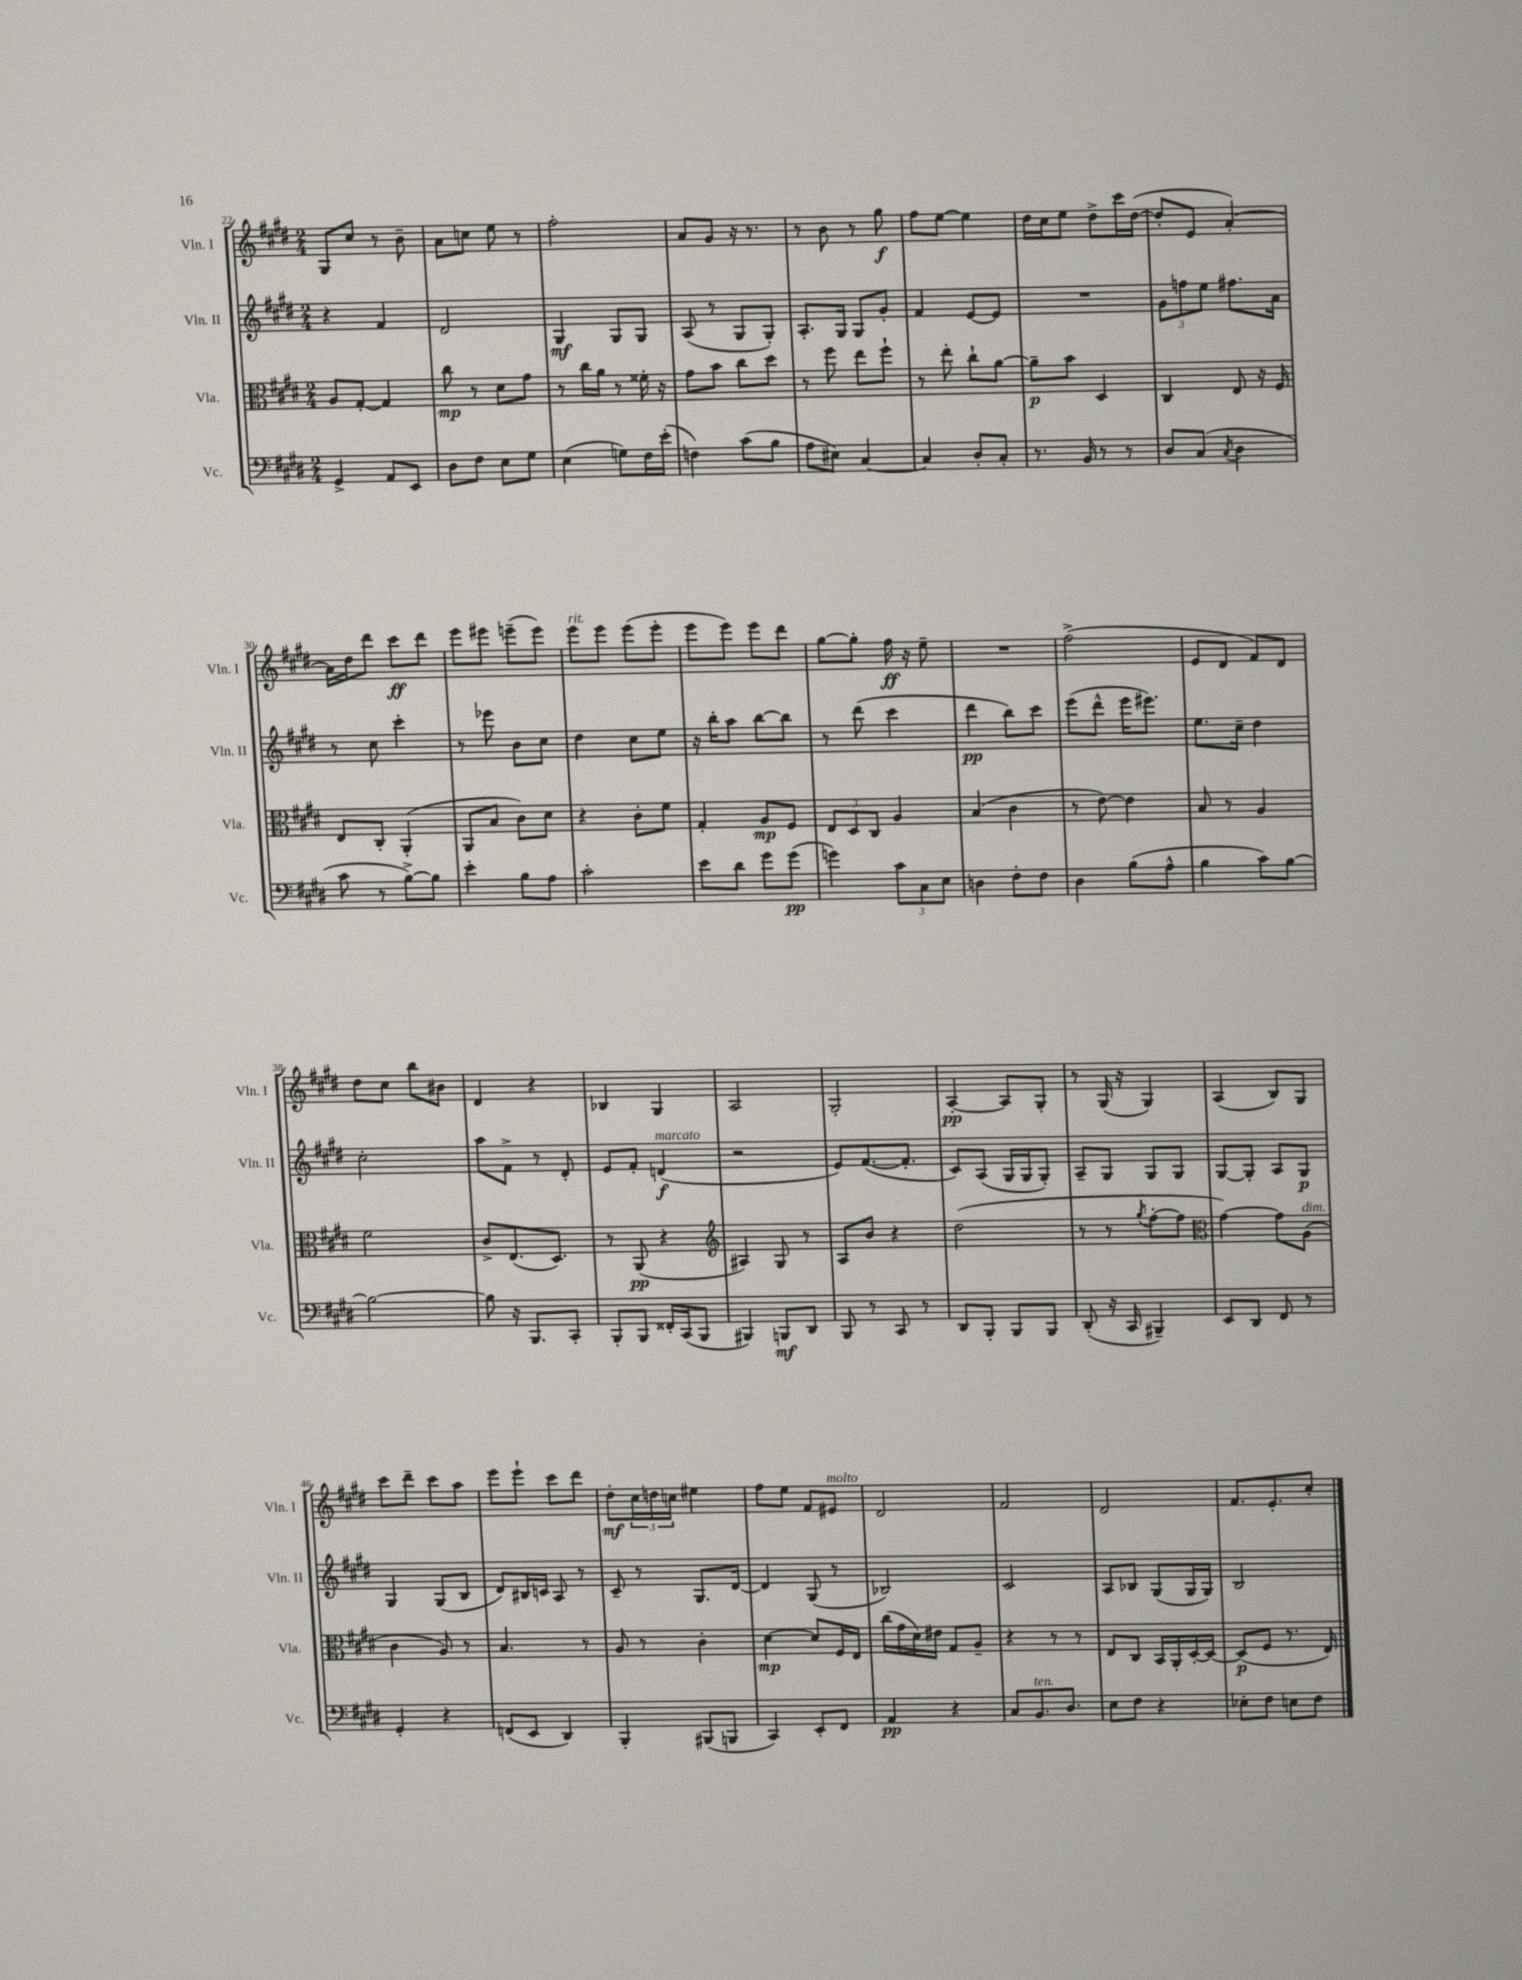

**kern	**dynam	**kern	**dynam	**kern	**dynam	**kern	**dynam
*part4	*part4	*part3	*part3	*part2	*part2	*part1	*part1
*staff4	*staff4	*staff3	*staff3	*staff2	*staff2	*staff1	*staff1
*I"Vc.	*	*I"Vla.	*	*I"Vln. II	*	*I"Vln. I	*
*I'Vc.	*	*I'Vla.	*	*I'Vln. II	*	*I'Vln. I	*
*clefF4	*	*clefC3	*	*clefG2	*	*clefG2	*
*k[f#c#g#d#]	*	*k[f#c#g#d#]	*	*k[f#c#g#d#]	*	*k[f#c#g#d#]	*
*M2/4	*	*M2/4	*	*M2/4	*	*M2/4	*
=22	=22	=22	=22	=22	=22	=22	=22
4GG#^/	.	8A/L	.	4r	.	8G#/L	.
.	.	[8G#'/J	.	.	.	8cc#/J	.
8AA/L	.	4G#/]	.	4f#/	.	8r	.
8EE/J	.	.	.	.	.	8b~\	.
=23	=23	=23	=23	=23	=23	=23	=23
8D#\L	.	8cc#\	mp	2d#/	.	8a\L	.
8F#\J	.	8r	.	.	.	8ccn\J	.
8E\L	.	8d#\L	.	.	.	8ee\	.
8G#\J	.	8g#\J	.	.	.	8r	.
=24	=24	=24	=24	=24	=24	=24	=24
(4E\	.	8r	.	4G#/	mf	2ff#'\	.
.	.	16cc#\LL	.	.	.	.	.
.	.	16a\JJ	.	.	.	.	.
8Gn\L)	.	8r	.	8G#/L	.	.	.
16F#\L	.	16f##X'\	.	8G#/J	.	.	.
(16e'\JJ	.	16r	.	.	.	.	.
=25	=25	=25	=25	=25	=25	=25	=25
4Fn\)	.	8g#\L	.	(8A/	.	8a/L	.
.	.	8b\J	.	8r	.	8g#/J	.
(8c#\L	.	8cc#\L	.	8G#/L	.	16r	.
.	.	.	.	.	.	8.r	.
8B\J	.	8dd#\J	.	8G#'/J)	.	.	.
=26	=26	=26	=26	=26	=26	=26	=26
8A\L	.	8r	.	8.A'/L	.	8r	.
8E#X\J)	.	8ff#\	.	.	.	8b\	.
.	.	.	.	16G#/Jk	.	.	.
[4C#/	.	8ee\L	.	8G#/L	.	8r	.
.	.	8ff#`\J	.	8g#'/J	.	8gg#\	f
=27	=27	=27	=27	=27	=27	=27	=27
4C#/]	.	8r	.	4f#/	.	8ff#\L	.
.	.	8ee'\	.	.	.	[8ee\J	.
8D#'/L	.	8cc#`\L	.	[8e/L	.	4ee\]	.
8C#'/J	.	[8a\J	.	8e/J]	.	.	.
=28	=28	=28	=28	=28	=28	=28	=28
8.r	.	8a~\L]	p	2r	.	16dd#\LL	.
.	.	.	.	.	.	16cc#\J	.
.	.	8b\J	.	.	.	8ee\J	.
16BB/	.	.	.	.	.	.	.
8r	.	4D#/	.	.	.	8dd#^\L	.
8r	.	.	.	.	.	16ccc#\L	.
.	.	.	.	.	.	([16dd#\JJ	.
=29	=29	=29	=29	=29	=29	=29	=29
8D#/L	.	4C#/	.	12g#\L	.	8dd#'/L]	.
.	.	.	.	12ffn\	.	.	.
(8C#/J	.	.	.	.	.	8e/J	.
.	.	.	.	12ee\J	.	.	.
8qC#/	.	.	.	.	.	.	.
4D#\	.	8E/	.	8.ff#X\L	.	[4a'/)	.
.	.	16r	.	.	.	.	.
.	.	16F#/	.	16a\Jk	.	.	.
!!LO:LB:g=z
=30	=30	=30	=30	=30	=30	=30	=30
8c#\	.	8E/L	.	8r	.	16a\LL]	.
.	.	.	.	.	.	16dd#\J	.
8r	.	8C#'/J	.	8cc#\	.	8ddd#\J	.
[8B^\L)	.	(4AA'/	.	4ccc#'\	.	8ccc#\L	ff
8B\J]	.	.	.	.	.	8ddd#\J	.
=31	=31	=31	=31	=31	=31	=31	=31
4e'\	.	8AA/L	.	8r	.	8eee\L	.
.	.	8B/J	.	8eee-X\	.	8eee#X\J	.
8B\L	.	8c#\L)	.	8b\L	.	(8eeen~\L	.
8A\J	.	8d#\J	.	8cc#\J	.	8eee\J)	.
=32	=32	=32	=32	=32	=32	=32	=32
!	!	!	!	!	!	!LO:TX:a:i:t=rit.	!
2c#'\	.	4r	.	4dd#\	.	8eee\L	.
.	.	.	.	.	.	8eee\J	.
.	.	8c#'\L	.	8cc#\L	.	(8eee\L	.
.	.	8f#\J	.	8ee\J	.	8eee'\J	.
=33	=33	=33	=33	=33	=33	=33	=33
8e\L	.	4G#'/	.	16r	.	8eee\L	.
.	.	.	.	16bb'\KL	.	.	.
8d#\J	.	.	.	8aa\J	.	8eee\J)	.
8g#\L	.	8A/L	mp	[8bb\L	.	8eee\L	.
(8g#\J	pp	8F#/J	.	8bb\J]	.	8ddd#\J	.
=34	=34	=34	=34	=34	=34	=34	=34
4gn\)	.	12E/L	.	8r	.	[8gg#\L	.
.	.	12D#/	.	.	.	.	.
.	.	.	.	(8ddd#\	.	8gg#'\J]	.
.	.	12C#/J	.	.	.	.	.
12c#\L	.	4A/	.	4ccc#\	.	16ff#\	ff
.	.	.	.	.	.	16r	.
12C#\	.	.	.	.	.	.	.
.	.	.	.	.	.	8ee~\	.
12E\J	.	.	.	.	.	.	.
=35	=35	=35	=35	=35	=35	=35	=35
4Dn\	.	(4B/	.	4ddd#\	pp	2r	.
8F#'\L	.	4c#\	.	8bb\L)	.	.	.
8F#\J	.	.	.	8ccc#\J	.	.	.
=36	=36	=36	=36	=36	=36	=36	=36
4D#\	.	8r	.	(8eee\L	.	(2ff#^\	.
.	.	[8e\)	.	8ddd#^^\J	.	.	.
(8B\L	.	4e\]	.	16eee\KL	.	.	.
.	.	.	.	8.eee#X\J)	.	.	.
8A^^\J	.	.	.	.	.	.	.
=37	=37	=37	=37	=37	=37	=37	=37
4B\	.	8B/	.	8.ee\L	.	8e/L	.
.	.	8r	.	.	.	8d#/J	.
.	.	.	.	16cc#~\Jk	.	.	.
8c#\L)	.	4A/	.	4dd#\	.	8f#/L)	.
[8B\J	.	.	.	.	.	8d#/J	.
!!LO:LB:g=z
=38	=38	=38	=38	=38	=38	=38	=38
2B\_	.	2f#\	.	2cc#'\	.	8dd#\L	.
.	.	.	.	.	.	8cc#\J	.
.	.	.	.	.	.	8bb\L	.
.	.	.	.	.	.	8b#X\J	.
=39	=39	=39	=39	=39	=39	=39	=39
8B\]	.	8c#^/L	.	8aa\L	.	4d#/	.
16r	.	(8.E/	.	8f#^\J	.	.	.
8.BBB/L	.	.	.	.	.	.	.
.	.	.	.	8r	.	4r	.
.	.	8.D#/J)	.	.	.	.	.
8CC#'/J	.	.	.	8d#'/	.	.	.
=40	=40	=40	=40	=40	=40	=40	=40
8BBB'/L	.	8r	.	8e/L	.	4B-X/	.
8BBB/J	.	(8AA/	pp	8f#'/J	.	.	.
!	!	!	!	!LO:TX:a:i:t=marcato	!	!	!
16FF##X'/LL	.	4r	.	(4dn/	f	4G#/	.
(16CC#/J	.	.	.	.	.	.	.
8BBB/J	.	.	.	.	.	.	.
=41	=41	=41	=41	=41	=41	=41	=41
*	*	*clefG2	*	*	*	*	*
4BBB#X/)	.	4A#X/)	.	2r	.	2A/	.
8BBBn/L	mf	8G#/	.	.	.	.	.
8DD#/J	.	8r	.	.	.	.	.
=42	=42	=42	=42	=42	=42	=42	=42
8BBB/	.	8A/L	.	8e/L)	.	2G#'/	.
8r	.	8b/J	.	([8.f#/	.	.	.
8CC#/	.	4r	.	.	.	.	.
.	.	.	.	8.f#'/J]	.	.	.
8r	.	.	.	.	.	.	.
=43	=43	=43	=43	=43	=43	=43	=43
8DD#/L	.	(2dd#\	.	8c#/L)	.	[4A'/	pp
8BBB'/J	.	.	.	(8A/J	.	.	.
8BBB/L	.	.	.	16G#/LL	.	8A/L]	.
.	.	.	.	16G#/J	.	.	.
8BBB/J	.	.	.	8G#'/J)	.	8G#'/J	.
=44	=44	=44	=44	=44	=44	=44	=44
(8DD#'/	.	8r	.	8A~/L	.	8r	.
16r	.	8r	.	8G#/J	.	(16G#/	.
16CC#/	.	.	.	.	.	16r	.
.	.	8qgg#/	.	.	.	.	.
4BBB#X~/)	.	[8ff#'\L	.	8G#/L	.	4G#/)	.
.	.	8ff#\J]	.	8G#/J	.	.	.
=45	=45	=45	=45	=45	=45	=45	=45
*	*	*clefC3	*	*	*	*	*
8EE/L	.	[4g#\)	.	[8G#/L	.	(4A/	.
8DD#/J	.	.	.	8G#'/J]	.	.	.
8FF#/	.	8g#\L]	.	8A/L	.	8B/L)	.
!	!	!LO:TX:a:i:t=dim.	!	!	!	!	!
8r	.	(8A\J	.	8G#/J	p	8G#/J	.
!!LO:LB:g=z
=46	=46	=46	=46	=46	=46	=46	=46
4GG#'/	.	4c#\	.	4G#/	.	8ccc#\L	.
.	.	.	.	.	.	8ddd#~\J	.
4r	.	8A/)	.	(8G#/L	.	8ccc#\L	.
.	.	8r	.	8B/J	.	8aa\J	.
=47	=47	=47	=47	=47	=47	=47	=47
(8FFn/L	.	4.B/	.	8d#/L)	.	8eee\L	.
8EE/J	.	.	.	16B#X/L	.	8eee`\J	.
.	.	.	.	16cn/JJ	.	.	.
4DD#/)	.	.	.	8A/	.	8ccc#\L	.
.	.	8r	.	8r	.	8ddd#\J	.
=48	=48	=48	=48	=48	=48	=48	=48
4BBB'/	.	8A/	.	8c#~/	.	8dd#'\L	mf
.	.	8r	.	8r	.	24cc#\L	.
.	.	.	.	.	.	24ddn\	.
.	.	.	.	.	.	24ccn\JJ	.
(8BBB#X/L	.	4c#'\	.	8.G#/L	.	4ee#X\	.
8BBBn/J	.	.	.	.	.	.	.
.	.	.	.	[16d#/Jk	.	.	.
=49	=49	=49	=49	=49	=49	=49	=49
4CC#/)	.	[4d#\	mp	4d#/]	.	8ff#\L	.
.	.	.	.	.	.	8ee\J	.
8EE'/L	.	8d#/L]	.	(8G#/	.	8f#/L	.
!	!	!	!	!	!	!LO:TX:a:i:t=molto	!
8FF#/J	.	16F#/L	.	8r	.	8e#X/J	.
.	.	16E/JJ	.	.	.	.	.
=50	=50	=50	=50	=50	=50	=50	=50
4AA/	pp	(16cc#\LL	.	2B-X/)	.	2d#/	.
.	.	16g#\	.	.	.	.	.
.	.	16d#\)	.	.	.	.	.
.	.	16e#X\JJ	.	.	.	.	.
4r	.	8G#/L	.	.	.	.	.
.	.	8A~/J	.	.	.	.	.
=51	=51	=51	=51	=51	=51	=51	=51
8C#/L	.	4r	.	2c#/	.	2f#/	.
!LO:TX:a:i:t=ten.	!	!	!	!	!	!	!
8.BB/	.	.	.	.	.	.	.
.	.	8r	.	.	.	.	.
8.D#/J	.	.	.	.	.	.	.
.	.	8r	.	.	.	.	.
=52	=52	=52	=52	=52	=52	=52	=52
8E\L	.	8E/L	.	8A/L	.	2d#/	.
8F#\J	.	8C#/J	.	8B-X/J	.	.	.
4r	.	16BB/LL	.	(8G#/L	.	.	.
.	.	16AA'/	.	.	.	.	.
.	.	[16D#'/	.	16G#/L	.	.	.
.	.	16D#/JJ_	.	16G#/JJ)	.	.	.
=53	=53	=53	=53	=53	=53	=53	=53
8E-X'\L	.	(8D#/L]	p	2B/	.	8.f#/L	.
8F#\J	.	8F#/J	.	.	.	.	.
.	.	.	.	.	.	8.e'/	.
8En\L	.	8.r	.	.	.	.	.
8F#\J	.	.	.	.	.	8cc#'/J	.
.	.	16E/)	.	.	.	.	.
==	==	==	==	==	==	==	==
*-	*-	*-	*-	*-	*-	*-	*-
